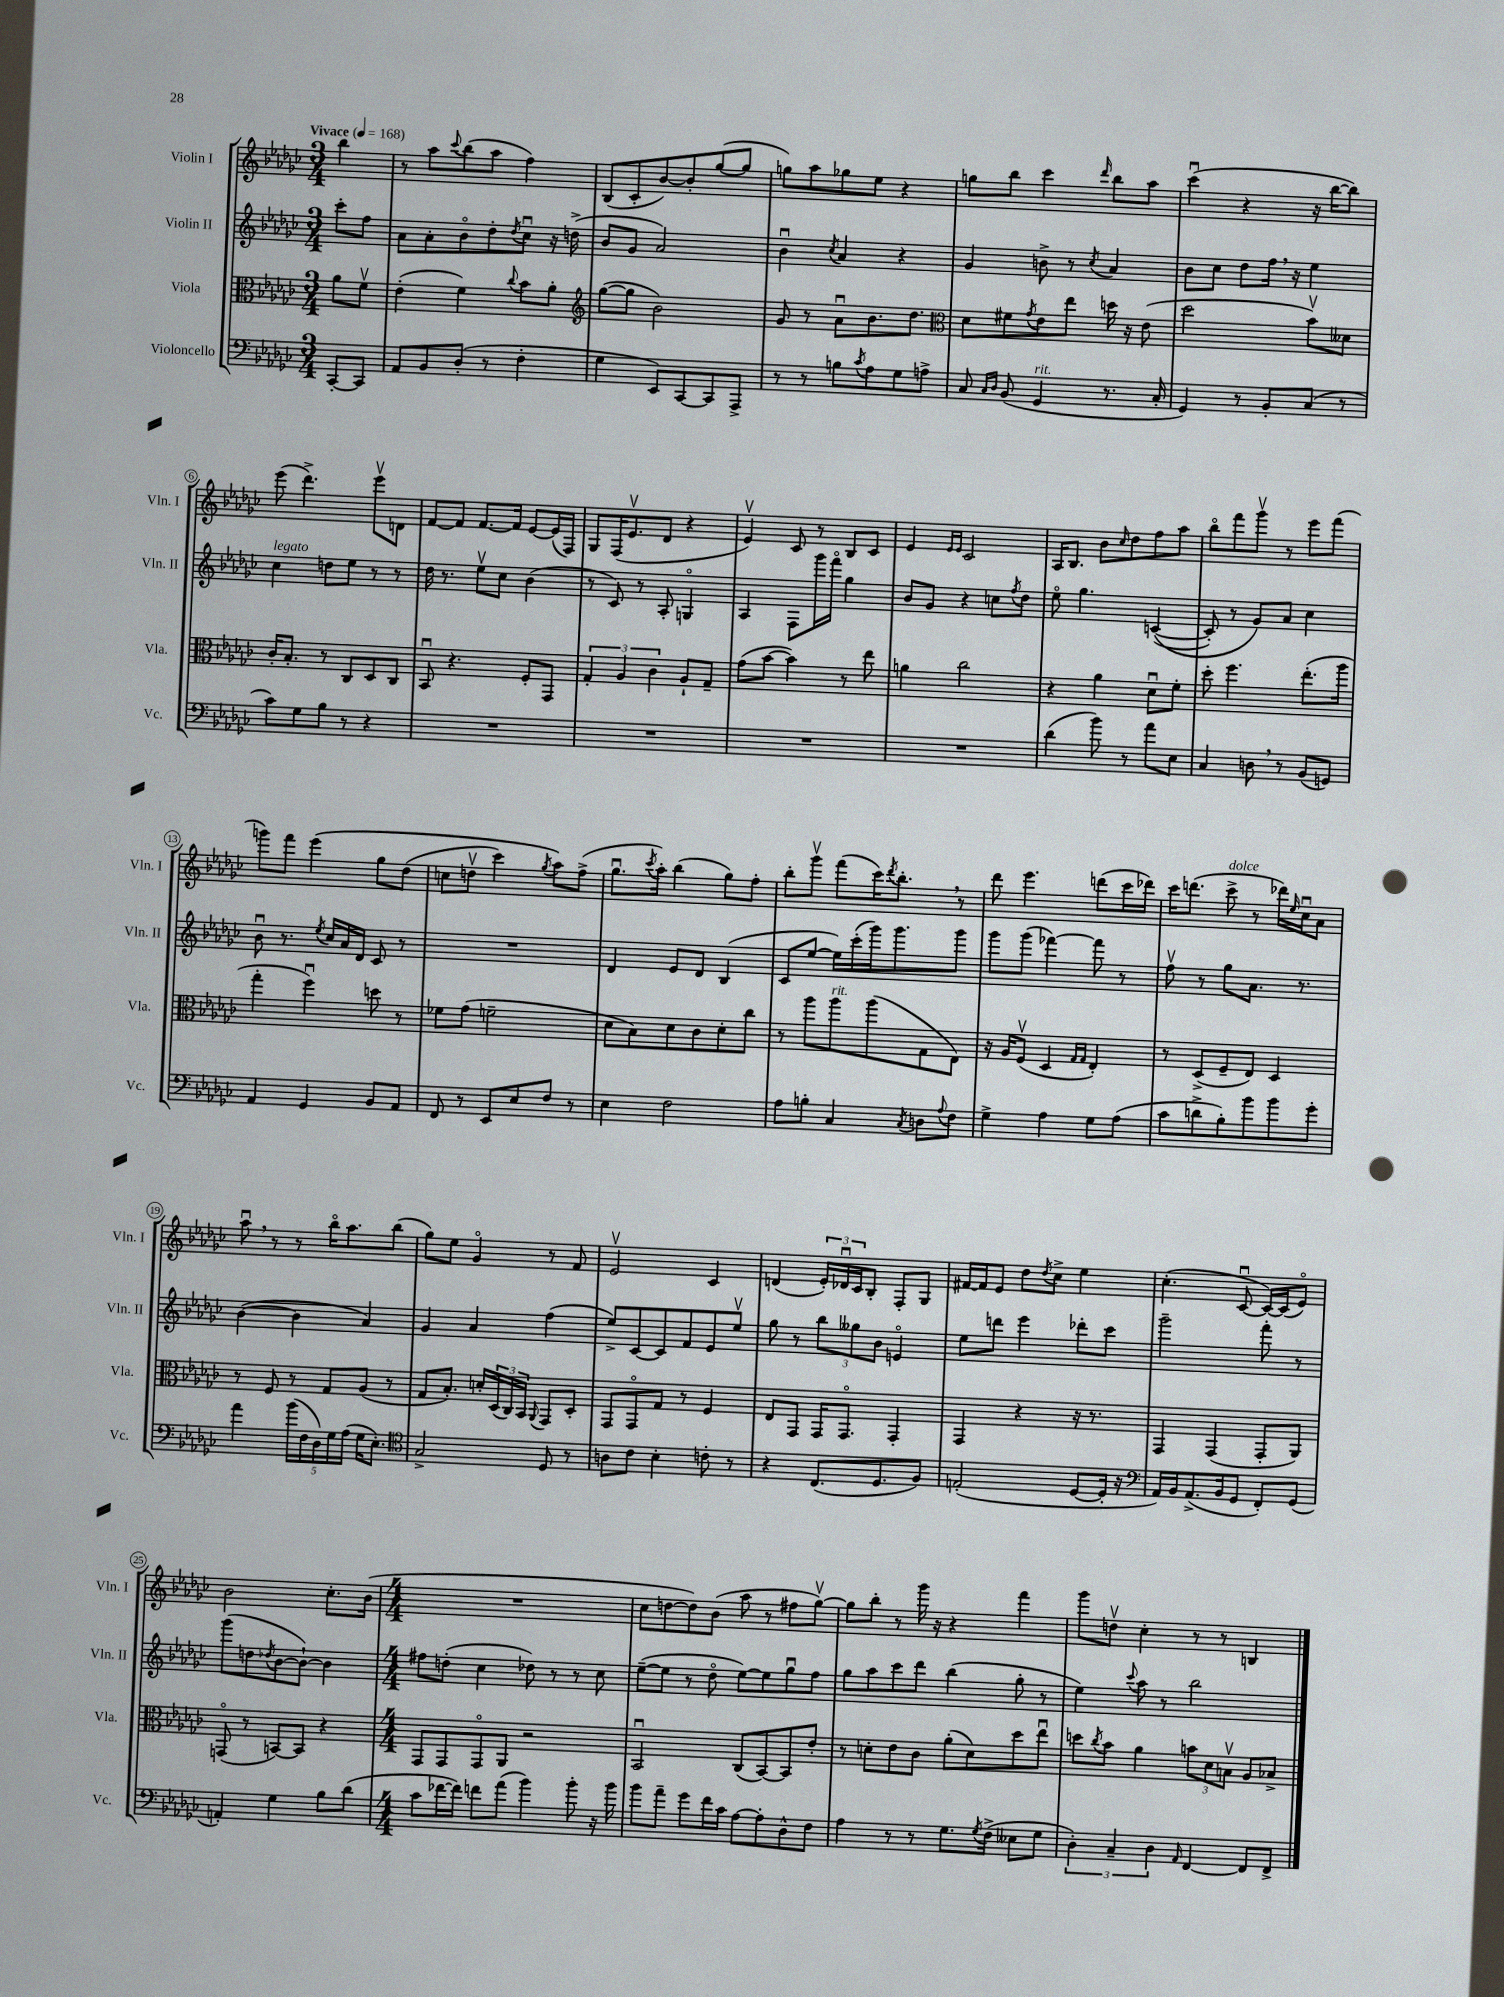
<<
\new StaffGroup <<
\new Staff = "s0" \with { instrumentName = "Violin I" shortInstrumentName = "Vln. I" } {
    \clef treble \key ges \major \numericTimeSignature \time 3/4 \partial 4 \tempo "Vivace" 4 = 168
    bes''4 |
    r8 aes''8 \appoggiatura { ces'''8 } bes''8( aes''8 f''4) |
    bes8( ces'8-. bes'8~) bes'8-. ges''8~( ges''8 |
    g''8) aes''8 ges''8 ees''8 r4 |
    g''8 bes''8 ces'''4 \grace { des'''16 } bes''8 aes''8 |
    ces'''4\downbow( r4 r16 bes''16~ bes''8) |
    ees'''8( des'''4.->) ees'''8\upbow d'8 |
    f'8~ f'8 f'8.~ f'16 ees'8~ ees'16( f16) |
    ges8 f16( ees'8.\upbow des'8 r4 |
    ees'4\upbow) ces'8 r8 bes8 ces'8 |
    ees'4 \grace { ees'16 ees'16 } ces'2 |
    aes16 bes8. bes'8 \grace { ces''16 } des''8 f''8 aes''8 |
    bes''8\flageolet f'''8 ges'''8\upbow r8 ees'''8 f'''8( |
    g'''8) f'''8 ees'''4\( ges''8 des''8( |
    c''8 d''8\upbow ces'''4) \acciaccatura { ges''8 } aes''8\) f''8->( |
    ges''8.\downbow \acciaccatura { ces'''8 } aes''16-.) bes''4( ges''8) f''8-. |
    bes''8-. ges'''8\upbow f'''8( ces'''16) \acciaccatura { des'''8 } bes''8.-. \breathe r8 |
    des'''8 ees'''4. d'''8( ces'''16 des'''16) |
    ces'''16 d'''8.( ces'''8->^\markup { \italic "dolce" } r8 des'''16) \grace { ees''16 } ces''16\downbow aes'8 |
    aes''8\downbow \breathe r8 r8 bes''16\flageolet aes''8. bes''8( |
    ges''8) ees''8 ges'4\flageolet r8 f'8 |
    ees'2\upbow ces'4 |
    d'4( \tuplet 3/2 { ees'16-.) des'16\downbow ces'16 } bes8-. f8-. ges8 |
    fis'16~ fis'16 ees'8 des''8 \acciaccatura { des''8 } ces''8-> ees''4 |
    ces''4.-.( ces'8~\downbow ces'16~) ces'16( ees'8\flageolet) |
    bes'2 ces''8.-. bes'16( |
    \numericTimeSignature \time 4/4 R1 |
    ces''8 d''8~ d''8) bes'8( aes''8 r8 fis''8 ges''8~\upbow) |
    ges''8 bes''8-. r8 ges'''16 r16 r4 f'''4 |
    ges'''8 d''8\upbow ces''4-. r8 r8 b4 \bar "|." |
}
\new Staff = "s1" \with { instrumentName = "Violin II" shortInstrumentName = "Vln. II" } {
    \clef treble \key ges \major \numericTimeSignature \time 3/4 \partial 4
    ces'''8-. f''8 |
    aes'8 aes'8-. bes'8\flageolet des''8-. \acciaccatura { des''8 } ces''8\downbow r16 d''16->( |
    bes'8 ges'8 aes'2) |
    bes'4\downbow \acciaccatura { ces''8 } aes'4 r4 |
    ges'4 b'8-> r8 \acciaccatura { ces''8 } aes'4 |
    bes'8 ces''8 des''8 f''16 \breathe r16 ees''4 |
    ces''4^\markup { \italic "legato" } d''8 ees''8 r8 r8 |
    des''16 r8. ees''8\upbow ces''8 bes'4( |
    r8 ces'8) r8 aes8-. g4\flageolet |
    aes4 f8 ges'''16 f'''16\flageolet ges''4 |
    bes'8 ges'8 r4 c''8 \acciaccatura { f''8 } des''8 |
    ees''8\flageolet ges''4. c'4~(\( |
    c'8-.) r8 ges'8\) aes'8 ces''4 |
    bes'8\downbow r8. \acciaccatura { ees''8 } ces''16 aes'16 des'16 ces'8 r8 |
    R2. |
    des'4 ees'8 des'8 bes4( |
    ces'8 ees''8~ ees''16) ces'''16-.( ges'''16) ges'''8. ges'''8 |
    ges'''8 ges'''8( fes'''4~) fes'''8 r8 |
    f''8\upbow r8 ges''8 aes'8. r8. |
    bes'4~( bes'4 aes'4) |
    ges'4 aes'4 f''4( |
    ees''8->) ces'8~ ces'8 f'8 ees'8 ees''8\upbow |
    ges''8 r8 \tuplet 3/2 { bes''8 geses''8 bes'8 } e'4\flageolet |
    ees''8 d'''8 ees'''4 des'''8-. ces'''8 |
    ges'''2-- f'''8-. r8 |
    ges'''8( d''8 \acciaccatura { des''8 } bes'8~ bes'8~-!) bes'4 |
    \numericTimeSignature \time 4/4 fis''8 d''8-.( ces''4 des''8) r8 r8 ces''8 |
    ees''8~--( ees''8 r8 des''8\flageolet ees''8~) ees''8 ges''8\downbow f''8 |
    ges''8 aes''8 ces'''8 des'''8 bes''4( ges''8-. r8 |
    ees''4) \appoggiatura { ces'''8 } aes''8 r8 bes''2 \bar "|." |
}
\new Staff = "s2" \with { instrumentName = "Viola" shortInstrumentName = "Vla." } {
    \clef alto \key ges \major \numericTimeSignature \time 3/4 \partial 4
    aes'8 f'8\upbow |
    ees'4-.( f'4) \appoggiatura { ces''8 } bes'8 aes'8-. |
    \clef treble ges''8~( ges''8 bes'2) |
    ges'8 r8 aes'8\downbow bes'8. des''8. |
    \clef alto des'8 fis'8 \acciaccatura { ges'8 } ees'8 ees''8 d''16 r16 ees'8( |
    des''2 bes'8\upbow) deses'8 |
    ces'16-. bes8.-. r8 ces8 des8 ces8 |
    bes,8\downbow r4. f8-. ges,8 |
    \tuplet 3/2 { ges4-. aes4 ces'4 } aes8-! ges8-- |
    ges'8( bes'8~ bes'4) r8 ees''8 |
    a'4 ces''2 |
    r4 aes'4 des'8\downbow f'8-. |
    des''8-. f''4. ees''8.-.( aes''16 |
    ges''4-. f''4\downbow) d''8 r8 |
    fes'8 ges'8( f'2-- |
    des'8 bes8) des'8 ces'8 des'8-. ces''8 |
    r8 aes''8 aes''8^\markup { \italic "rit." } aes''8( ges8 ees8) |
    r16 aes16 f8\upbow( des4 \grace { ges16 ges16 } ees4-.) |
    r8 des8->( f8-- ees8) des4 |
    r8 f8 r8 ges8 aes8( r8 |
    ges8 bes8.-.) d'16-. \tuplet 3/2 { des16( ces16) bes,16 } \appoggiatura { aes,8 } ges,8 des8-. |
    ges,8 ges,8\flageolet ges8 r8 f4 |
    ees8 ges,8 ges,16 ges,8.\flageolet ges,4-. |
    ges,4 r4 r16 r8. |
    ges,4 ges,4( ges,8-. aes,8) |
    g,8\flageolet( r8 b,8~) b,8 r4 |
    \numericTimeSignature \time 4/4 ges,8 ges,8 ges,8\flageolet aes,8 r2 |
    bes,2\downbow ces8( bes,8~) bes,8 ees'8-. |
    r8 d'8-. ees'8 ces'8 aes'8-.( d'8) des''8 ees''8\downbow |
    d''8 \acciaccatura { ces''8 } bes'8 aes'4 \tuplet 3/2 { b'8 des'8 b8\upbow } aes8 bes8-> \bar "|." |
}
\new Staff = "s3" \with { instrumentName = "Violoncello" shortInstrumentName = "Vc." } {
    \clef bass \key ges \major \numericTimeSignature \time 3/4 \partial 4
    ces,8~-. ces,8 |
    aes,8 bes,8 des8-.( r8 f4-. |
    ges4 ees,8) ces,8~ ces,8 aes,,8-> |
    r8 r8 b8 \acciaccatura { ces'8 } aes8 ges8 a8-> |
    ces8 \grace { ces16 des16 } bes,8( ges,4^\markup { \italic "rit." } r8. ces16-. |
    ges,4) r8 bes,8-. ces8( r8 |
    ces'8) ges8 bes8 r8 r4 |
    R2. |
    R2. |
    R2. |
    R2. |
    des'4( bes'8) r8 aes'8 ees8 |
    ces4 d8 \breathe r8 bes,8( g,8) |
    aes,4 ges,4 bes,8 aes,8 |
    f,8 r8 ees,8 ees8 f8 r8 |
    ees4 f2 |
    aes8 b8-. ces4 \acciaccatura { ces8 } d8 \appoggiatura { aes8 } f8 |
    ges4-> aes4 ges8 aes8( |
    ces'8 d'8-> bes8-.) bes'8 bes'8 ges'8-. |
    aes'4 \tuplet 5/4 { bes'16( f16 des16) ges16 aes16( } ges16 ees8.-.) |
    \clef tenor ges2-> des8 r8 |
    a8 ces'8 bes4-. c'8-. r8 |
    r4 ces8.( des8. f8) |
    e2-.( des8~ des16-. r16 |
    \clef bass aes,16) bes,16 aes,8.->( bes,16 ges,8 f,8-.) ges,8( |
    a,4-.) ges4 bes8 des'8( |
    \numericTimeSignature \time 4/4 ces'8 fes'16~ fes'16) f'8 aes'8( bes'4) bes'8-. r16 bes'16 |
    bes'8 aes'8-- ges'8 f'16 ces'16 aes8~ aes8-. des8-^ f8 |
    aes4 r8 r8 ges8. \acciaccatura { ges8 } f16->( eeses8 ges8 |
    \tuplet 3/2 { des4-.) ces4-- des4 } \grace { aes,16 } f,4~ f,8 f,8-> \bar "|." |
}
>>
>>
\layout { \context { \Score \override BarNumber.stencil = #(make-stencil-circler 0.1 0.3 ly:text-interface::print) } }
